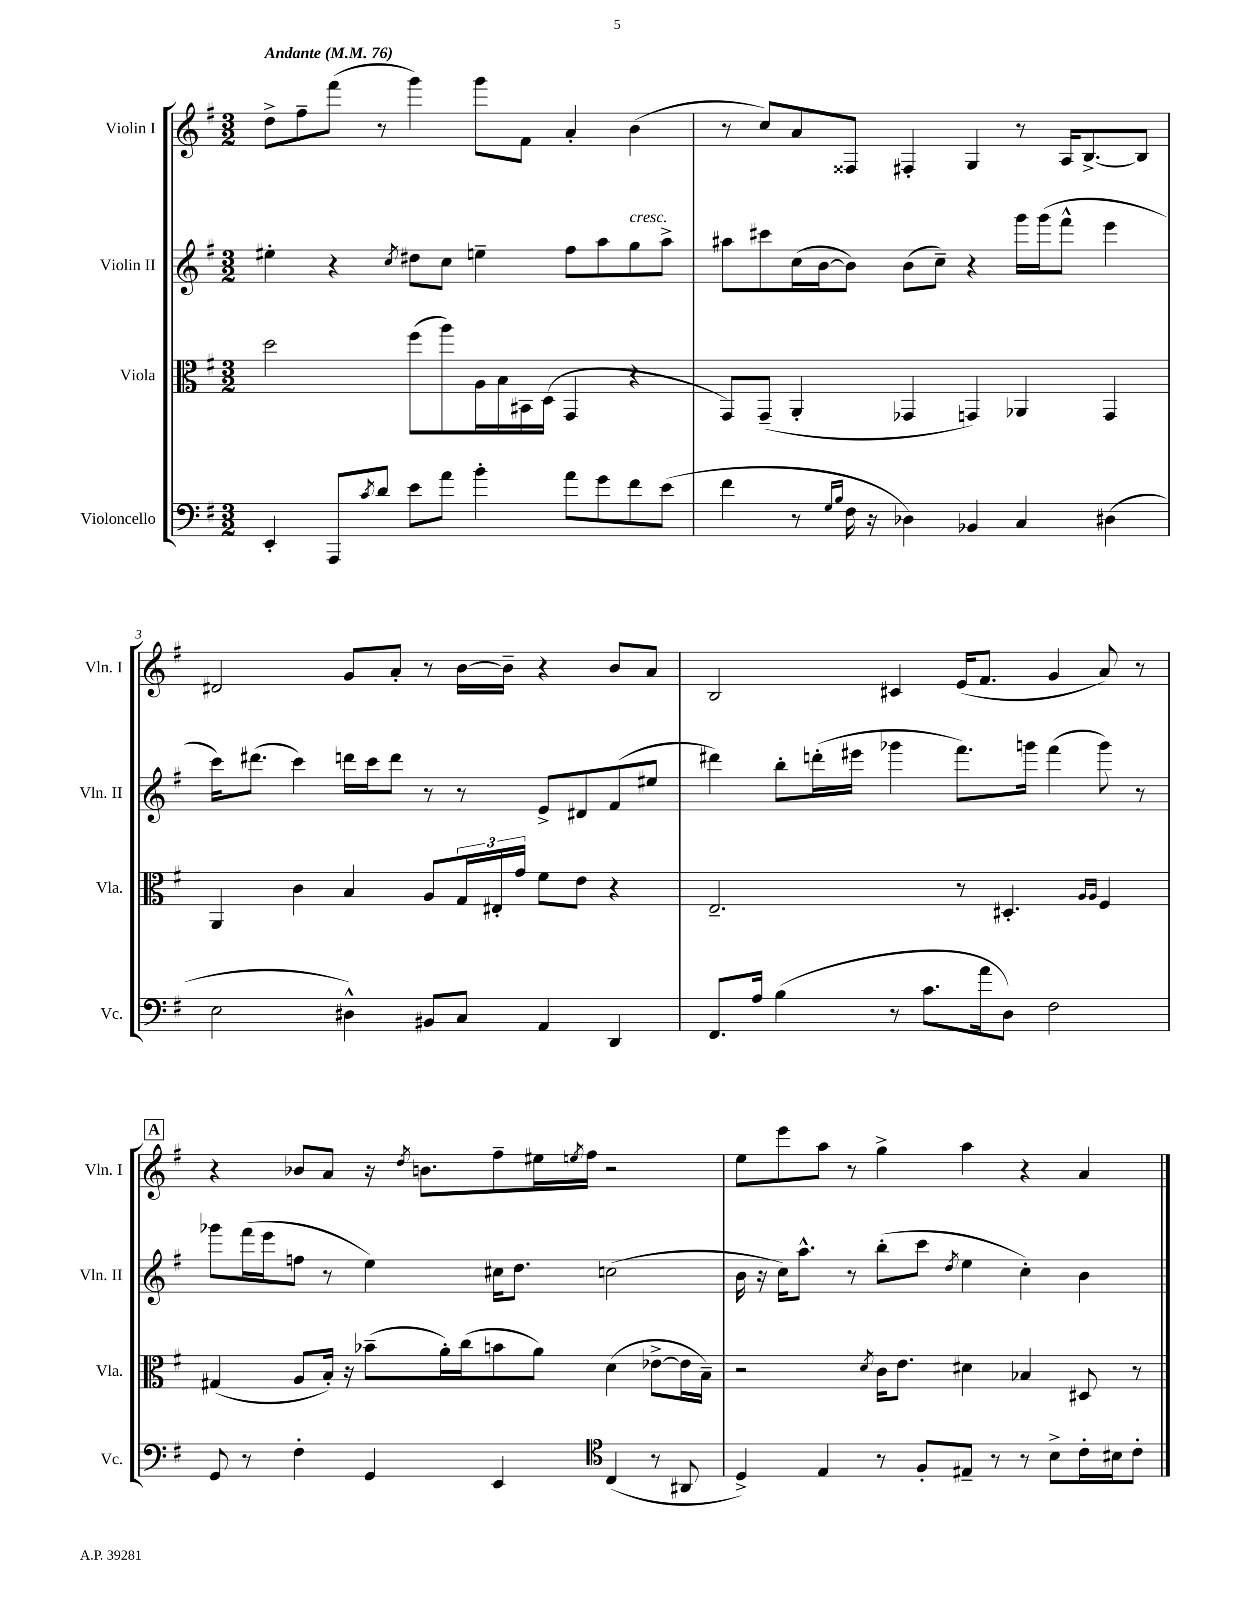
<<
\new StaffGroup <<
\new Staff = "s0" \with { instrumentName = "Violin I" shortInstrumentName = "Vln. I" } {
    \clef treble \key g \major \numericTimeSignature \time 3/2 \tempo "Andante" 4 = 76
    d''8-> fis''8-- fis'''8( r8 g'''4) g'''8 fis'8 a'4-. b'4( |
    r8 c''8) a'8 fisis8 fis4-. g4 r8 a16 b8.~-> b8 |
    dis'2 g'8 a'8-. r8 b'16~ b'16-- r4 b'8 a'8 |
    b2 cis'4 e'16( fis'8. g'4 a'8) r8 |
    \mark \markup { \box "A" } r4 bes'8 a'8 r16 \acciaccatura { d''8 } b'8. fis''8-- eis''16 \acciaccatura { e''8 } fis''16 r2 |
    e''8 e'''8 a''8 r8 g''4-> a''4 r4 a'4 \bar "|." |
}
\new Staff = "s1" \with { instrumentName = "Violin II" shortInstrumentName = "Vln. II" } {
    \clef treble \key g \major \numericTimeSignature \time 3/2
    eis''4-. r4 \acciaccatura { c''8 } dis''8 c''8 e''4-- fis''8 a''8 g''8^\markup { \italic "cresc." } a''8-> |
    ais''8 cis'''8 c''16( b'16~ b'8) b'8( c''8--) r4 g'''16 g'''16( fis'''8-^ e'''4 |
    c'''16) dis'''8.( c'''4) d'''16 c'''16 d'''8 r8 r8 e'8-> dis'8 fis'8( eis''8 |
    dis'''4) b''8-. d'''16-.( eis'''16 ges'''4 fis'''8.) g'''16 fis'''4( g'''8) r8 |
    \mark \markup { \box "A" } ges'''8 fis'''16( e'''16 f''8 r8 e''4) cis''16 d''8. c''2( |
    b'16 r16 c''16) a''8.-^ r8 b''8-.( c'''8 \acciaccatura { d''8 } e''4 c''4-.) b'4 \bar "|." |
}
\new Staff = "s2" \with { instrumentName = "Viola" shortInstrumentName = "Vla." } {
    \clef alto \key g \major \numericTimeSignature \time 3/2
    d''2 fis''8( a''8) a16 b16 bis,16 d16( g,4 r4 |
    g,8) g,8--( a,4-. ges,4 g,4) aes,4 g,4 |
    a,4 c'4 b4 a8 \tuplet 3/2 { g16 eis16-. g'16 } fis'8 e'8 r4 |
    e2.-- r8 dis4.-. \grace { a16 a16 } fis4 |
    \mark \markup { \box "A" } gis4( a8 b16-.) r16 bes'8--( a'16-.) c''16( b'8 a'8) d'4( ees'8~-> ees'16 b16--) |
    r2 \acciaccatura { d'8 } c'16 e'8. dis'4 bes4 dis8 r8 \bar "|." |
}
\new Staff = "s3" \with { instrumentName = "Violoncello" shortInstrumentName = "Vc." } {
    \clef bass \key g \major \numericTimeSignature \time 3/2
    e,4-. a,,8 \acciaccatura { c'8 } d'8 e'8 a'8 b'4-. a'8 g'8 fis'8 e'8( |
    fis'4 r8 \grace { g16 b16 } fis16 r16 des4) bes,4 c4 dis4( |
    e2 dis4-^) bis,8 c8 a,4 d,4 |
    fis,8. a16 b4( r8 c'8. a'16 d8) fis2 |
    \mark \markup { \box "A" } g,8 r8 fis4-. g,4 e,4 \clef tenor c4( r8 ais,8 |
    d4->) e4 r8 fis8-. eis8-- r8 r8 b8-> c'16-. bis16 c'8-. \bar "|." |
}
>>
>>
